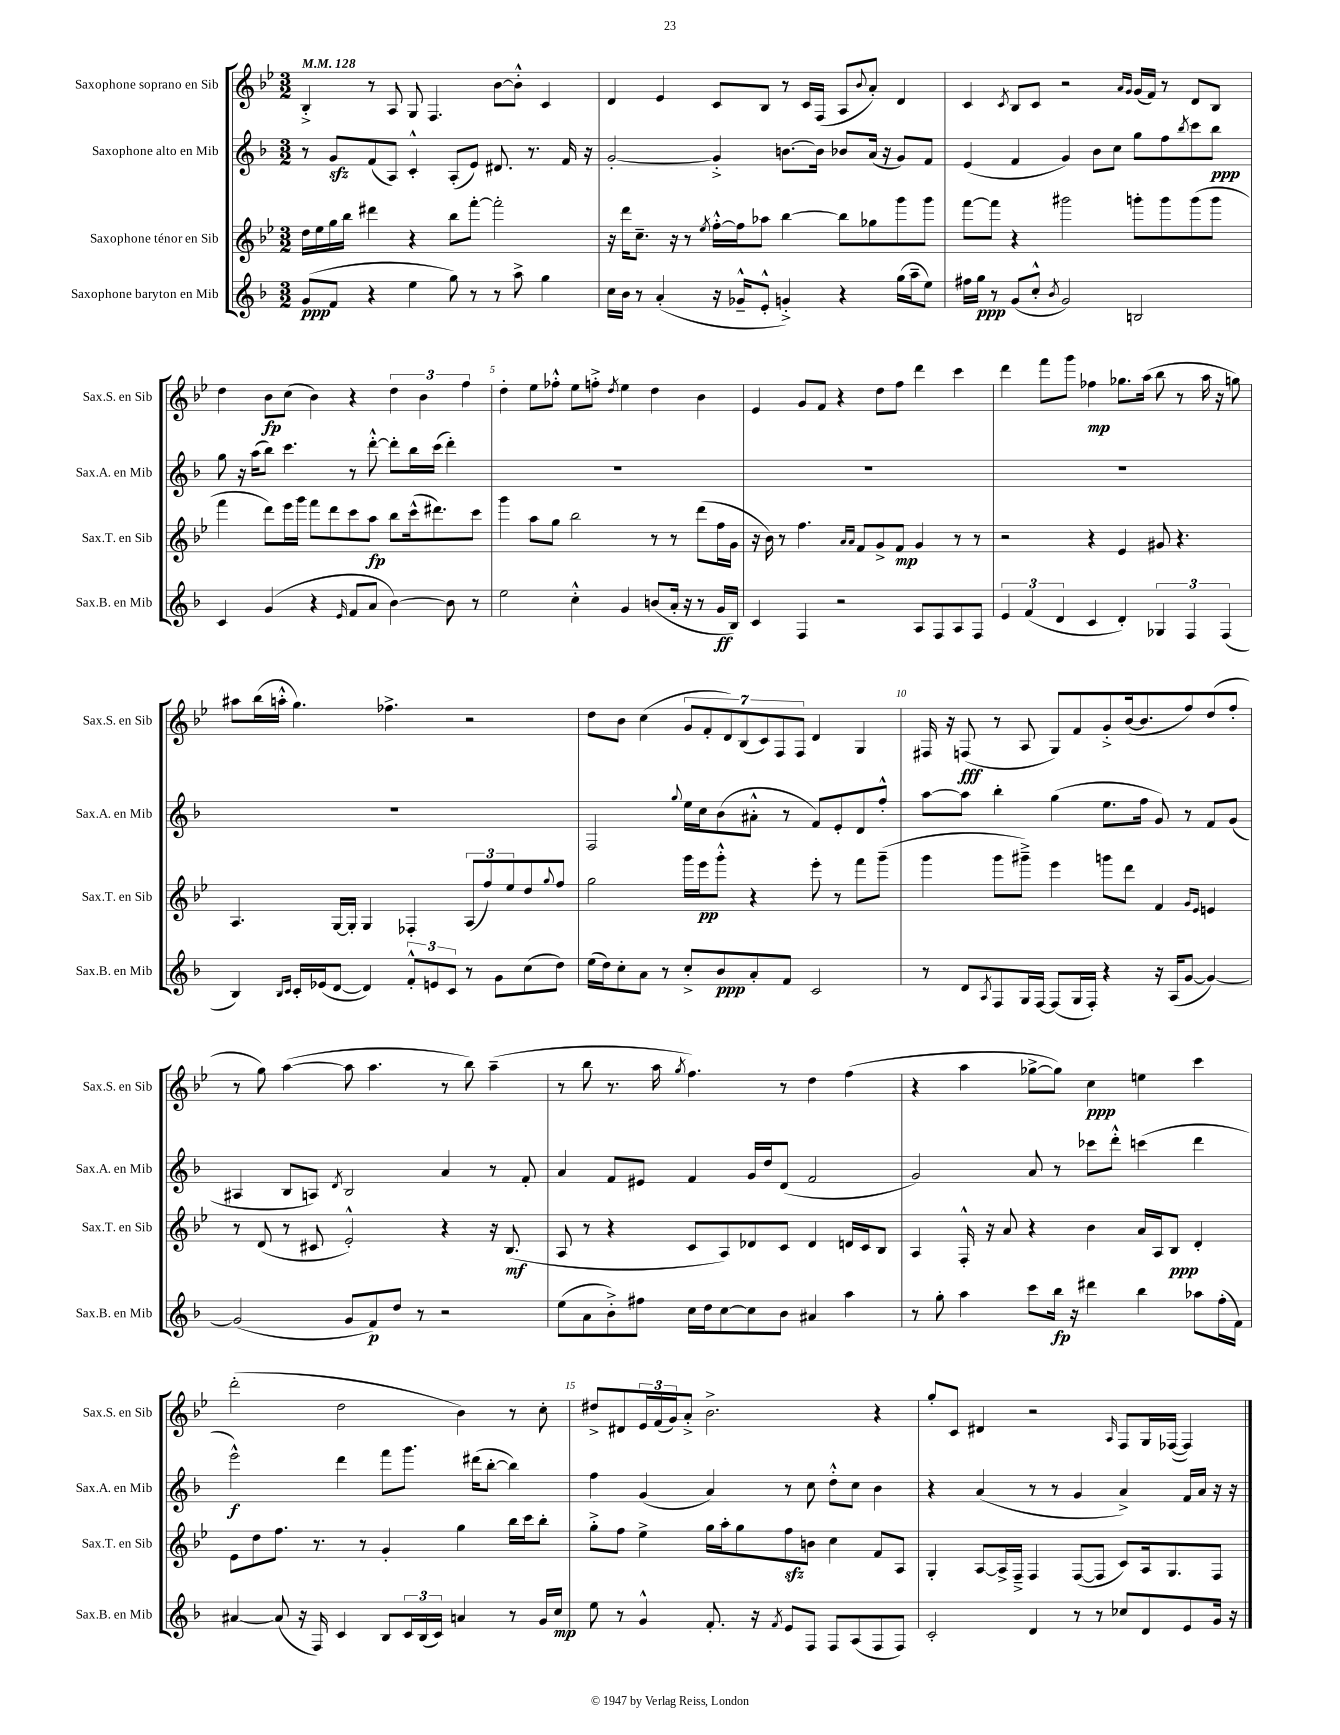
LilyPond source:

<<
\new StaffGroup <<
\new Staff = "s0" \with { instrumentName = "Saxophone soprano en Sib" shortInstrumentName = "Sax.S. en Sib" } {
    \clef treble \key bes \major \numericTimeSignature \time 3/2 \tempo 4 = 128
    bes4-.-> r8 a8 g8 f4. bes'8~ bes'8-.-^ c'4 |
    d'4 ees'4 c'8 bes8 r8 c'16 f16( a8 \appoggiatura { bes'8 } a'8-.) d'4 |
    c'4 \acciaccatura { c'8 } bes8 c'8 r2 \grace { a'16 g'16 } g'16( f'16) r8 d'8 bes8 |
    d''4 bes'8\fp c''8( bes'4) r4 \tuplet 3/2 { d''4 bes'4 f''4 } |
    d''4-. ees''8 fes''8-.-^ ees''8 f''8-.-> \acciaccatura { d''8 } ees''4 d''4 bes'4 |
    ees'4 g'8 f'8 r4 d''8 f''8 d'''4 c'''4 |
    d'''4 f'''8 g'''8 fes''4\mp ges''8. a''16( bes''8 r8 a''16 r16 g''8) |
    ais''8 bes''16( a''16-.-^ g''4.) fes''4.-> r2 |
    d''8 bes'8 c''4( \tuplet 7/4 { g'8 f'8-. d'8) bes8( c'8) f8 f8 } d'4 g4 |
    fis16 r16 f8\fff( r8 a8 g8) f'8 g'8-.-> bes'16~( bes'8. f''8) d''8( f''8-. |
    r8 g''8) a''4~( a''8 a''4. r8 bes''8) a''4--( |
    r8 bes''8 r8. a''16 \acciaccatura { g''8 } f''4.) r8 d''4 f''4( |
    r4 a''4 ges''8~-> ges''8) c''4\ppp e''4 c'''4 |
    d'''2-.( d''2 bes'4) r8 c''8-. |
    dis''8-> dis'8 \tuplet 3/2 { ees'16 f'16( g'16) } a'8-.-> bes'2.-> r4 |
    g''8-. c'8 dis'4 r2 \grace { a16 } f8 g16 fes16~( fes4) \bar "|." |
}
\new Staff = "s1" \with { instrumentName = "Saxophone alto en Mib" shortInstrumentName = "Sax.A. en Mib" } {
    \clef treble \key f \major \numericTimeSignature \time 3/2
    r8 g'8\sfz f'8( a8) c'4-.-^ a8-.( e'8) dis'8. r8. f'16 r16 |
    g'2~-. g'4-.-> b'8.~ b'16 bes'8 a'16( r16 g'8) f'8 |
    e'4( f'4 g'4) bes'8 c''8 g''8 f''8 \acciaccatura { bes''8 } c'''8 bes''8\ppp |
    g''8 r16 a''16( bes''8) c'''4. r8 d'''8~-.-^ d'''8-. bes''16 c'''16( d'''4-.) |
    R1. |
    R1. |
    R1. |
    R1. |
    f2 \appoggiatura { g''8 } e''16 c''16 bes'8( ais'8-.-^ r8 f'8) e'8-. d'8 f''8-.-^ |
    a''8~ a''8 bes''4-. g''4( e''8. f''16 g'8) r8 f'8 g'8( |
    ais4 bes8 a8) \acciaccatura { d'8 } bes2 a'4 r8 f'8-. |
    a'4 f'8 eis'8 f'4 g'16 d''16 d'8( f'2 |
    g'2) a'8 r8 ces'''8 d'''8-.-^ c'''4( d'''4 |
    e'''2-^\f) d'''4 f'''8 g'''8. dis'''16( bes''8~-. bes''4) |
    f''4 g'4( a'4) r8 c''8 d''8-.-^ c''8 bes'4 |
    r4 a'4( r8 r8 g'4 a'4->) f'16 a'16 r16 r16 \bar "|." |
}
\new Staff = "s2" \with { instrumentName = "Saxophone ténor en Sib" shortInstrumentName = "Sax.T. en Sib" } {
    \clef treble \key bes \major \numericTimeSignature \time 3/2
    d''16 ees''16 g''16 bes''16 dis'''4 r4 bes''8 f'''8~-. f'''2-. |
    r16 d'''16 c''8.-- r16 r8 \acciaccatura { ees''8 } f''16~-.-^ f''16 aes''8 bes''4~ bes''8 ges''8 g'''8 g'''8 |
    f'''8~ f'''8 r4 gis'''2 g'''8-. g'''8 g'''8( g'''8 |
    f'''4 d'''8) ees'''16 g'''16 f'''8 d'''8 c'''8 a''8\fp bes''8 c'''16-^( dis'''8.) c'''8 |
    g'''4 a''8 g''8 bes''2 r8 r8 d'''8( f''16 g'16 |
    r16 bes'16) r8 f''4. \grace { a'16 a'16 } f'8 g'8-> f'8\mp g'4 r8 r8 |
    r2 r4 ees'4 gis'8 r4. |
    a4. g16~ g16-. g4 fes4-. \tuplet 3/2 { a8( f''8) ees''8 } d''8 \appoggiatura { g''8 } f''8 |
    g''2 g'''16 ees'''16\pp g'''8-.-^ r4 ees'''8-. r8 f'''8 g'''8--( |
    g'''4 g'''8 gis'''8--->) ees'''4 g'''8 d'''8 f'4 \grace { g'16 ees'16 } e'4 |
    r8 d'8( r8 cis'8 ees'2-.-^) r4 r16 bes8.\mf( |
    a8 r8 r4 c'8 a8) des'8 c'8 des'4 d'16 c'16 bes8 |
    a4 f16-.-^ r16 a'8 r4 bes'4 a'16 a16 bes8\ppp d'4-. |
    ees'8 d''8 f''8. r8. r8 g'4-. g''4 bes''16 c'''16 bes''8-. |
    g''8-.-> f''8 ees''4-> g''16 a''16-. g''8 f''8\sfz b'8 c''4 f'8 a8 |
    g4-. a8~ a16-> f16---> f4 f8~( f8 c'8) a16 g8. f8 \bar "|." |
}
\new Staff = "s3" \with { instrumentName = "Saxophone baryton en Mib" shortInstrumentName = "Sax.B. en Mib" } {
    \clef treble \key f \major \numericTimeSignature \time 3/2
    g'8\ppp( f'8 r4 e''4 g''8) r8 r8 a''8-> g''4 |
    c''16 bes'16 r8 a'4-.( r16 ges'16---^ e'8-.-^ g'4-.->) r4 g''16( a''16-- e''8) |
    fis''16 g''16\ppp r8 g'8( c''8-.-^ \acciaccatura { bes'8 } g'2) b2 |
    c'4 g'4( r4 \grace { e'16 } f'8 a'8 bes'4~) bes'8 r8 |
    e''2 c''4-.-^ g'4 b'8( a'16-. r16 r8 g'16\ff bes16) |
    c'4 f4 r2 a8 f8 a8 f8 |
    \tuplet 3/2 { e'4 f'4( d'4 } c'4 d'4-.) \tuplet 3/2 { ges4 f4 f4( } |
    bes4) \grace { bes16 c'16 } c'16-. ees'16( d'8~ d'4) \tuplet 3/2 { f'8-.-^ e'8 c'8 } r8 g'8 c''8( d''8) |
    e''16( d''16) c''8-. a'8 r8 c''8-.-> bes'8\ppp a'8-. f'8 c'2 |
    r8 d'8 \acciaccatura { a8 } f8 g16 f16~ f8( g16 f16-.) r4 r16 a16( g'8~ g'4~) |
    g'2( g'8 f'8\p) d''8 r8 r2 |
    e''8( a'8 bes'8-.->) fis''8 c''16 d''16 c''8~ c''8 bes'8 ais'4 a''4 |
    r8 g''8-. a''4 c'''8 bes''16\fp r16 dis'''4 bes''4 aes''8 f''16-.( f'16) |
    ais'4~ ais'8( r16 f16) c'4 bes8 \tuplet 3/2 { c'16 bes16( c'16) } a'4 r8 g'16 c''16\mp |
    e''8 r8 g'4-^ f'8.-. r16 \acciaccatura { f'8 } e'8 f8 f8 a8( f8 f8) |
    c'2-. d'4 r8 r8 ces''8 d'8 e'8 g'16 r16 \bar "|." |
}
>>
>>
\layout { \context { \Score \override BarNumber.break-visibility = ##(#f #t #t) barNumberVisibility = #(every-nth-bar-number-visible 5) } }
